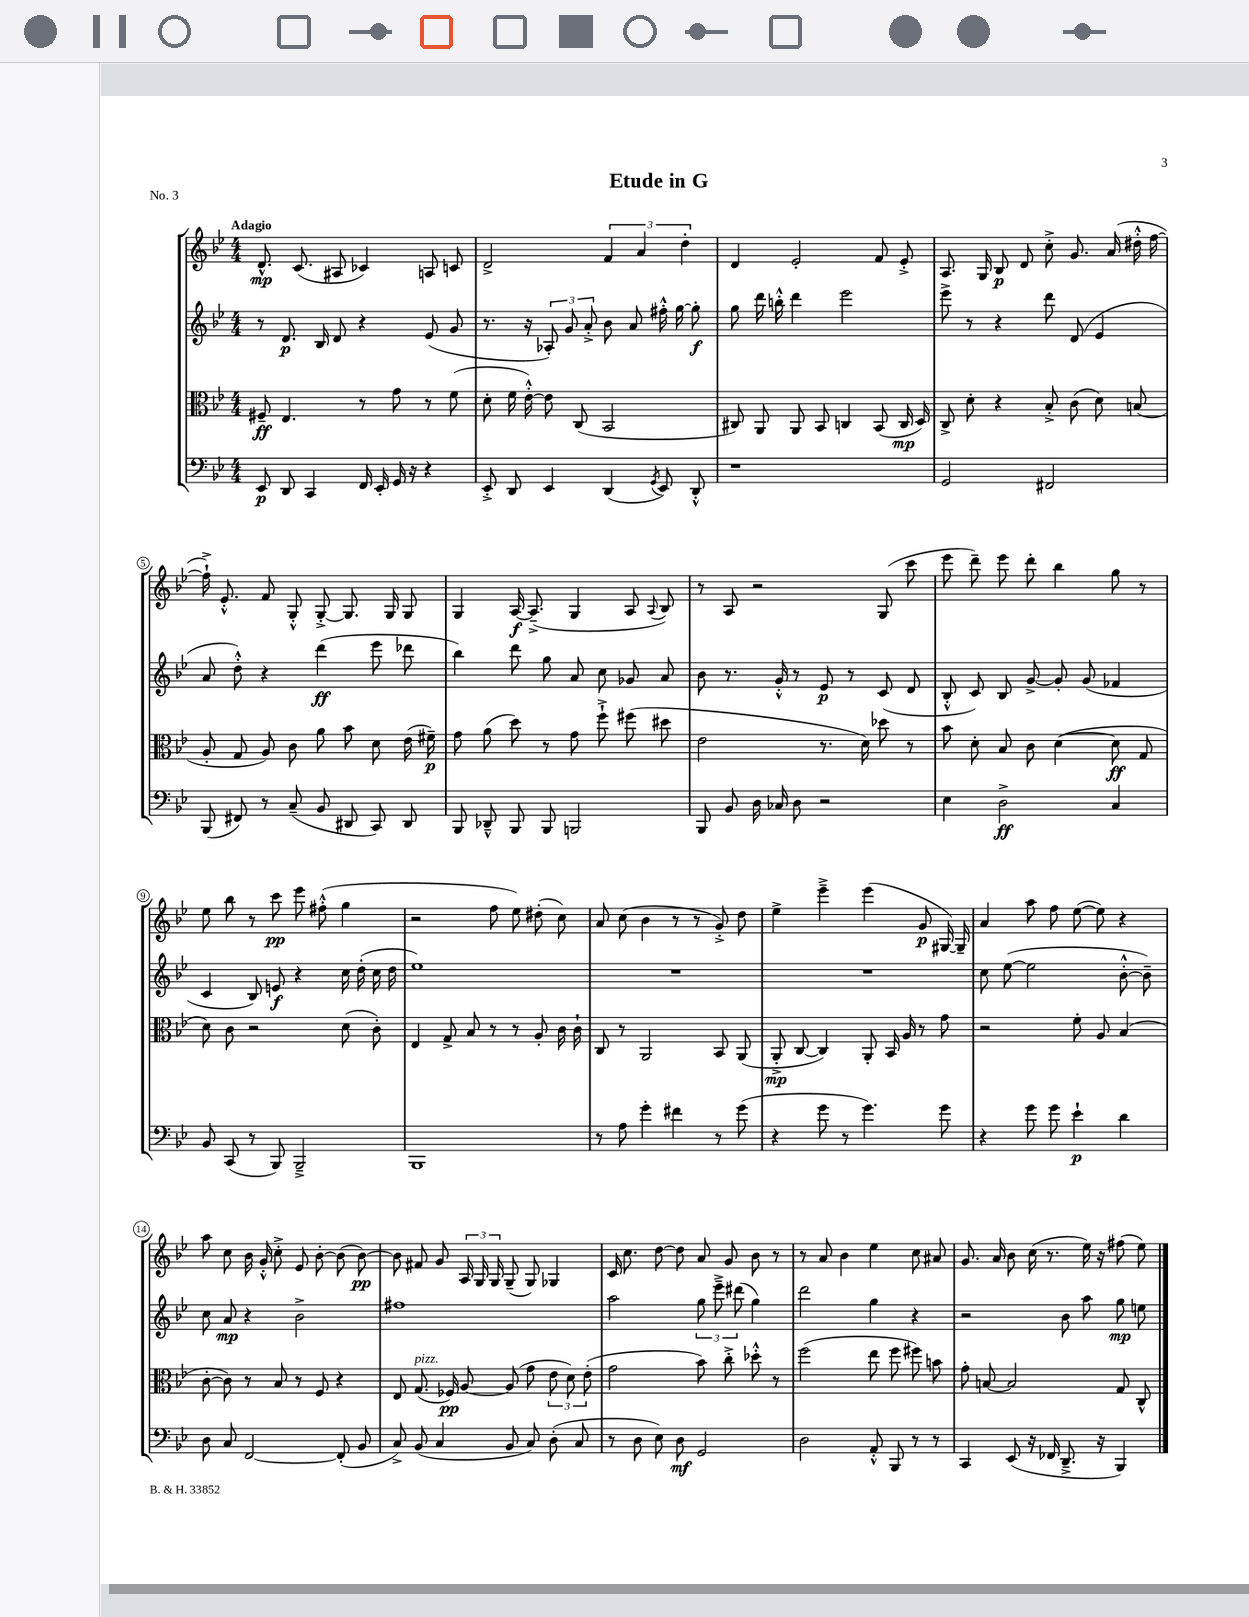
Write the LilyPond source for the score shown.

\header { title = "Etude in G" piece = "No. 3" }
<<
\new StaffGroup <<
\new Staff = "s0" {
    \clef treble \key bes \major \numericTimeSignature \time 4/4 \tempo "Adagio"
    \autoBeamOff d'8.-^\mp c'8.( ais8 ces'4) a8 c'8 |
    d'2-> \tuplet 3/2 { f'4 a'4 d''4-. } |
    d'4 ees'2-. f'8 ees'8-.-> |
    a8. g16 bes8\p d'8 c''8-.-> g'8. a'16( dis''16-.-^ f''16~ |
    f''16-!->) ees'8.-.-^ f'8 g8-.-^ g8~-.-> g8. g16 g8 |
    g4 a16~\f a8.--->( g4 a8 \appoggiatura { a8 } bes8) |
    r8 a8 r2 g8( c'''8 |
    ees'''8 d'''8--) ees'''8 d'''8-. bes''4 g''8 r8 |
    ees''8 bes''8 r8 c'''8\pp ees'''8 fis''8-.-^( g''4 |
    r2 f''8 ees''8) dis''8-.( c''8) |
    a'8 c''8( bes'4 r8 r8 g'8-.->) d''8 |
    ees''4-> ees'''4---> ees'''4( g'8\p gis16~) gis16-- |
    a'4 a''8 f''8 ees''8~( ees''8) r4 |
    a''8 c''8 bes'16 g'16-.-^ c''8-.-> ees'8 bes'8~-. bes'8( bes'8~\pp) |
    bes'8 fis'8 g'8 \tuplet 3/2 { a16 g16 g16 } g8--( g8) ges4 |
    c'16 c''8. d''8~ d''8 a'8 g'8 bes'8 r8 |
    r8 a'8 bes'4 ees''4 c''8 ais'8 |
    g'8. a'16 bes'8 c''16( r8. ees''16) r16 fis''8( ees''8) \bar "|." |
}
\new Staff = "s1" {
    \clef treble \key bes \major \numericTimeSignature \time 4/4
    \autoBeamOff r8 d'8.\p bes16 d'8 r4 ees'8( g'8 |
    r8. r16 \tuplet 3/2 { aes8-.) g'8 a'8-.-> } bes'8 a'8 fis''16-.-^ g''16~ g''8-.\f |
    g''8 d'''16 b''16-.-^ d'''4 ees'''2 |
    ees'''8-> r8 r4 d'''8 d'8( ees'4 |
    a'8 d''8-.-^) r4 d'''4\ff( ees'''8 des'''8 |
    bes''4) d'''8 g''8 a'8 c''8 ges'8 a'8 |
    bes'8 r8. g'16-.-^ r8 ees'8\p r8 c'8( d'8 |
    bes8-.-^ c'8) bes8 g'8~-> g'8-. g'8( fes'4 |
    c'4 bes8) e'8\f r4 c''16 d''16-.( c''16 d''16 |
    ees''1) |
    R1 |
    R1 |
    c''8 ees''8~( ees''2 bes'8~-.-^ bes'8--) |
    c''8 a'8\mp r4 bes'2-> |
    fis''1 |
    a''2 \tuplet 3/2 { g''8 ees'''8---> dis'''8( } g''4) |
    d'''2 g''4 r4 |
    r2 bes'8 a''8 g''8\mp e''8 \bar "|." |
}
\new Staff = "s2" {
    \clef alto \key bes \major \numericTimeSignature \time 4/4
    \autoBeamOff fis8--\ff ees4. r8 g'8 r8 f'8( |
    d'8-. f'16 ees'16~-.-^) ees'8 c8( bes,2 |
    cis8) a,8 a,8 bes,8 c4 bes,8( c16\mp d16) |
    c8-> d'8-. r4 bes8-.-> c'8( d'8) b8( |
    a8-. g8 a8) c'8 a'8 bes'8 d'8 ees'16( fis'16--\p) |
    g'8 a'8( d''8) r8 g'8 f''8-!-> fis''8( dis''8 |
    ees'2 r8. d'16) des''8 r8 |
    bes'8 d'8-. bes8 c'8 d'4~( d'8\ff g8 |
    d'8) c'8 r2 d'8( c'8-.) |
    ees4 g8-> bes8 r8 r8 a8-. c'16 c'16-! |
    c8 r8 a,2 bes,8 a,8( |
    a,8-.->\mp c8~ c4) a,8-. bes,16 a16 r8 g'8 |
    r2 f'8-. a8 bes4( |
    c'8~-. c'8) r8 bes8 r8 f8 r4 |
    ees8 g8.^\markup { \italic "pizz." }( fes16\pp) a8~ a8( g'8 \tuplet 3/2 { ees'8 d'8) ees'8-.( } |
    g'2 bes'8) c''8-.-> des''8-.-^ r8 |
    f''2( ees''8 f''8 fis''8) b'8 |
    g'8-. b8~ b2 g8 c8-^ \bar "|." |
}
\new Staff = "s3" {
    \clef bass \key bes \major \numericTimeSignature \time 4/4
    \autoBeamOff ees,8\p d,8 c,4 f,16 ees,16-. g,16 r16 r4 |
    ees,8-.-> d,8 ees,4 d,4( \acciaccatura { g,8 } ees,8) d,8-.-^ |
    r1 |
    g,2 fis,2 |
    bes,,8( fis,8) r8 c8--( bes,8 dis,8 c,8) dis,8 |
    bes,,8 des,8---^ bes,,8 bes,,8 b,,2 |
    bes,,8 bes,8 d16 ces16 d8 r2 |
    ees4 d2->\ff c4 |
    bes,8 c,8( r8 bes,,8) bes,,2---> |
    bes,,1 |
    r8 a8 g'4-. fis'4 r8 g'8( |
    r4 g'8 r8 g'4.) g'8 |
    r4 g'8 g'8 ees'4-!\p d'4 |
    d8 c8 f,2~ f,8-.( bes,8 |
    c8->) bes,8( c4 bes,8 c8) d8-.( c8 |
    r8 d8 ees8) d8\mf g,2 |
    d2 a,8-.-^ bes,,8 r8 r8 |
    c,4 ees,8( r16 fes,16 d,8.---> r16 bes,,4) \bar "|." |
}
>>
>>
\layout { \context { \Score \override BarNumber.stencil = #(make-stencil-circler 0.1 0.3 ly:text-interface::print) } }
